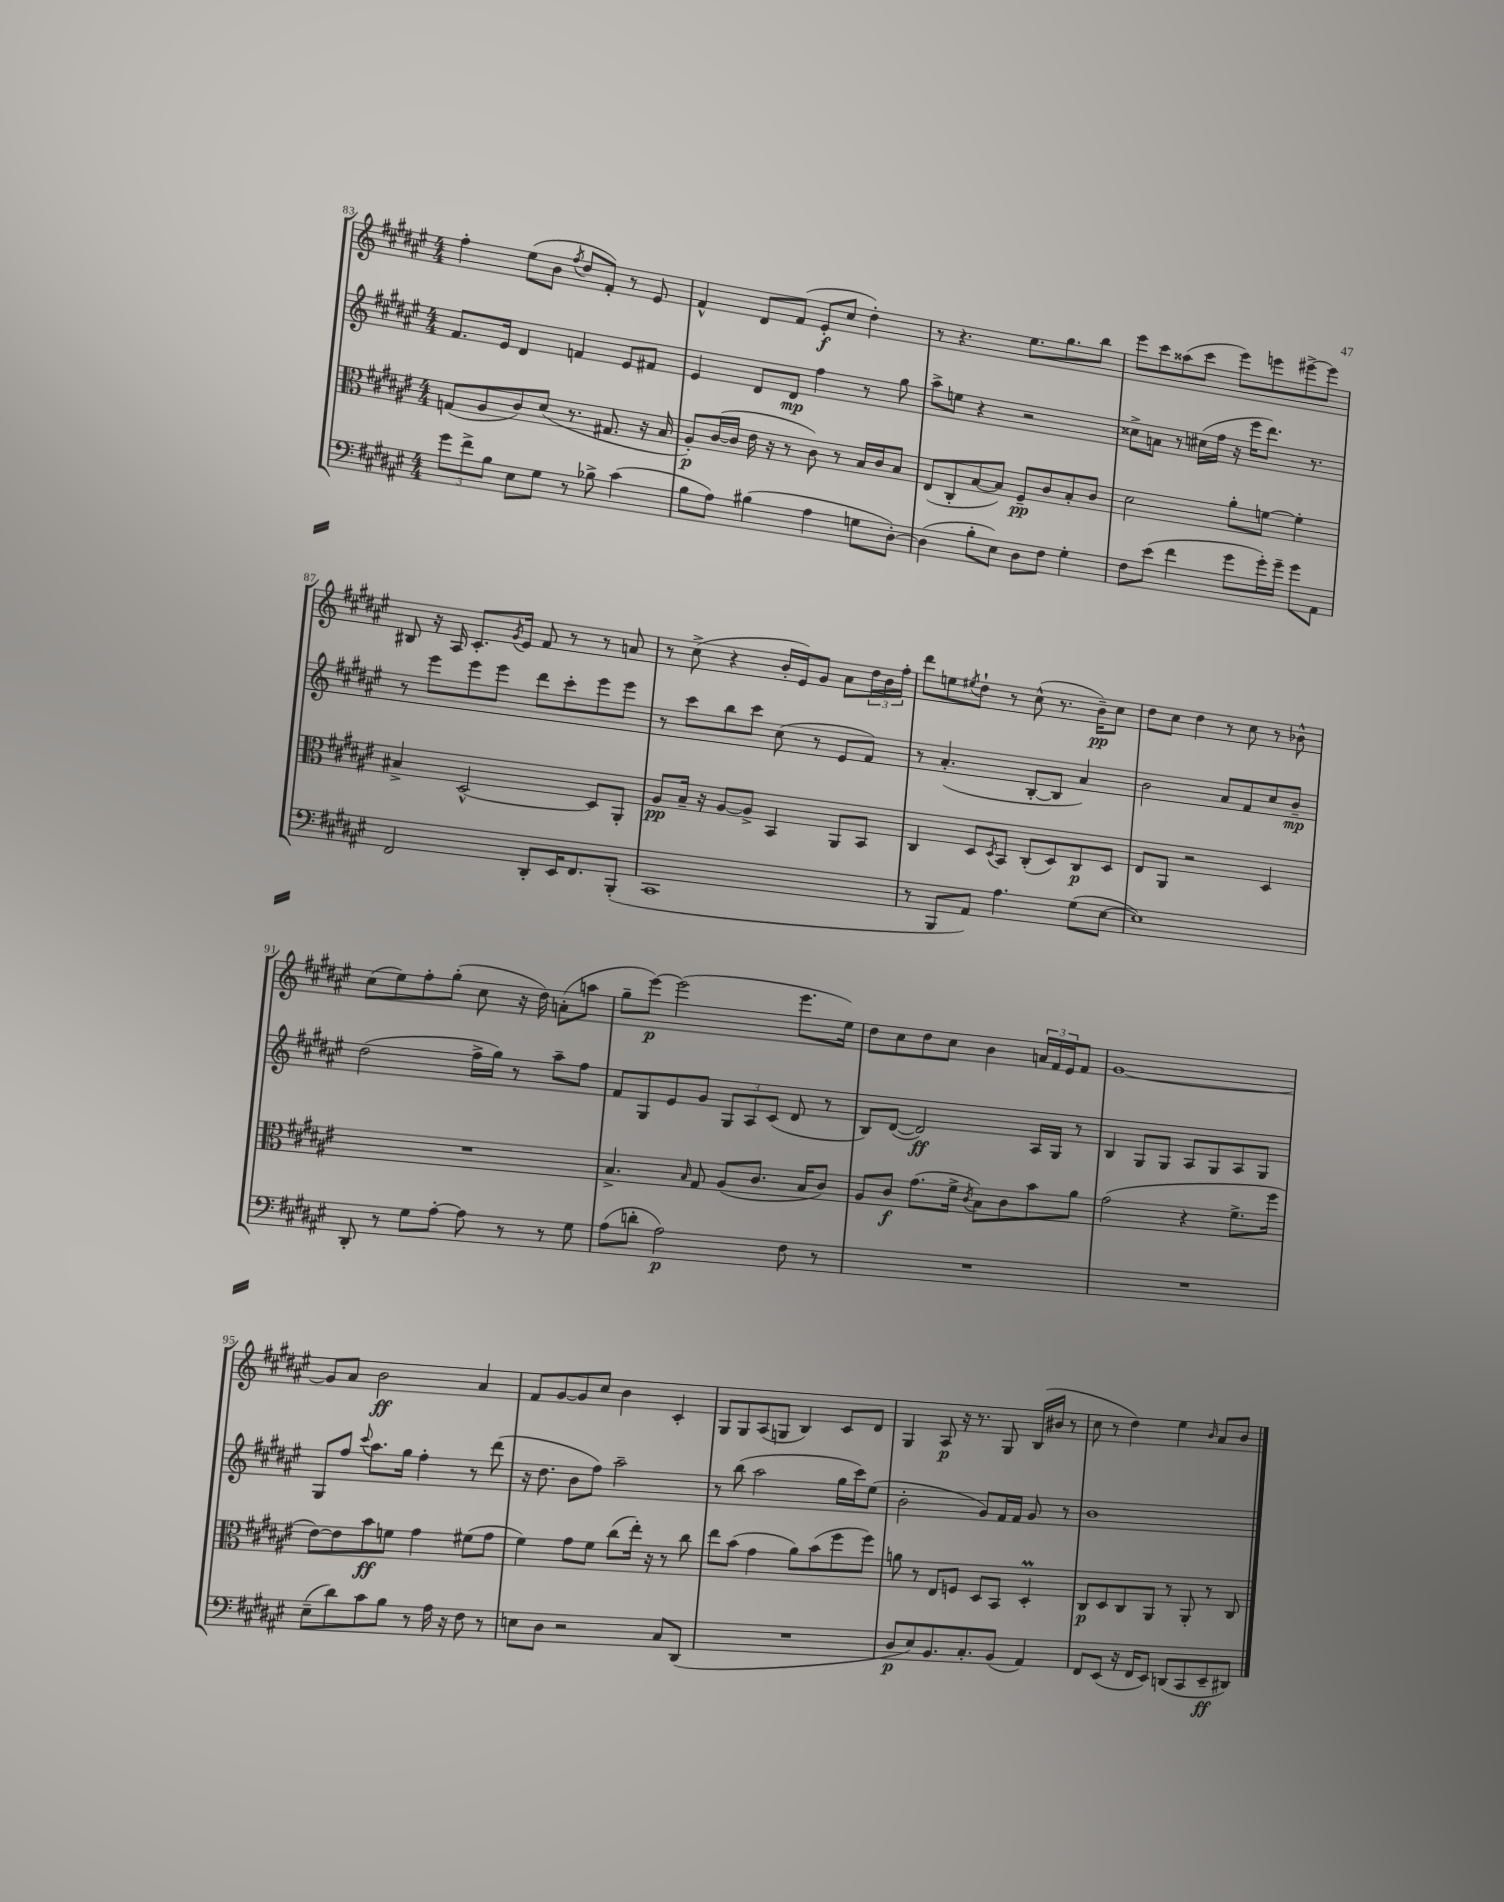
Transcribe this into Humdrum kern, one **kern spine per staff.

**kern	**kern	**kern	**kern
*staff4	*staff3	*staff2	*staff1
*clefF4	*clefC3	*clefG2	*clefG2
*k[f#c#g#d#a#e#]	*k[f#c#g#d#a#e#]	*k[f#c#g#d#a#e#]	*k[f#c#g#d#a#e#]
*M4/4	*M4/4	*M4/4	*M4/4
12g#\L	(8G/L	8.f#/L	4ff#'\
12f#^\	.	.	.
.	8A#/	.	.
12B\J	.	.	.
.	.	16e#/Jk	.
8E#\L	8c#/)	4d#/	(8ee#\L
8G#\J	(8d#/J	.	8b\J
.	.	.	8qff#/
8r	8.r	4f/	8dd#/L
8B-^\	.	.	8f#'/J)
.	8.G#/	.	.
(4c#\	.	8e#/L	8r
.	16r	8f#/J	8e#/
.	16B/	.	.
=	=	=	=
8B\L	8A#'/L)	4e#/	4f#^^/
8A#\J)	([16c#/L	.	.
.	16c#/]JJ	.	.
(4B#\	16e#\	8d#/L	8d#/L
.	16r	.	.
.	8r	8d#/J	(8f#/J
4A#\	8c#\)	4ff#\	8e#'/L
.	8r	.	8cc#/J
8G\L	16B/LL	8r	4dd#'\)
.	16c#/J	.	.
[8D#'\J)	8B/J	8gg#\	.
=	=	=	=
(4D#\]	(8E#/L	8aa#^\L	8r
.	8C#'/	8ee\J	4.r
8B'\L	[8B/	4r	.
8E#\J)	8B/]J)	.	.
8D#\L	8F#~/L	2r	8.ee#\L
8F#\J	8c#/	.	.
.	.	.	8.gg#\
4G#'\	8B'/	.	.
.	8c#/J	.	8bb\J
=	=	=	=
8F#\L	2d#\	8cc##^\L	8eee#\L
(8e#\J	.	8a\J	8ccc#\
4f#\	.	8r	(8aa##\
.	.	(16cc#\LL	8ccc#\J
.	.	16ff#\JJ	.
8g#\L	8a#'\L	16r	8eee#\L)
.	.	16eee#\LK	.
16g#'\L)	[8f\J	8.ddd#\J)	8eee\
16g#~\JJ	.	.	.
8g#\L	4f'\]	.	[8eee#^\
.	.	8.r	.
8AA#\J	.	.	8eee#\]J
=	=	=	=
2FF#/	4B#^/	8r	8B#/
.	.	8eee#\L	16r
.	.	.	16A#/
.	[2D#^^/	8eee#\	8.c#'/L
.	.	8eee#\J	.
.	.	.	8qg#/
.	.	.	16e#/Jk
8DD#'/L	.	8ddd#\L	8f#/
16EE#/K	.	8ccc#'\	8r
8.FF#/	.	.	.
.	8D#/]L	8eee#\	8r
(8BBB'/J	8AA#'/J	8eee#\J	8a/
=	=	=	=
1CC#	8A#/L	8r	8r
.	16B~/Jk	8ccc#\L	(8cc#^\
.	16r	.	.
.	[8A#/L	8bb\	4r
.	8A#^/]J	8ccc#\J	.
.	4BB/	(8cc#\	16b'/LL
.	.	.	16e#/J)
.	.	8r	8g#/J
.	8AA#/L	8e#/L	8a#\L
.	8BB/J	8f#/J)	24dd#\L
.	.	.	24b\
.	.	.	24ff#'\JJ
=	=	=	=
8r	4C#/	8r	8ddd#\L
8BBB/L	.	(4.a#'/	8ee\
.	.	.	8qee#/
8AA#/J)	8D#/L	.	8dd#`\J
.	8qD#/	.	.
4.A#\	8BB/J	.	8r
.	(8C#'/L	[8B'/L	(8cc#^^\
.	8D#/)	8B/]J	8.r
(8G#\L	8C#/	4a#/)	.
.	.	.	16b~\LK)
[8E#\J	8D#/J	.	8cc#\J
=	=	=	=
1E#])	8E#/L	2b\	8dd#\L
.	8AA#/J	.	8cc#\J
.	2r	.	4dd#\
.	.	8a#/L	8r
.	.	8f#/	8cc#\
.	4D#/	8cc#/	8r
.	.	8b~/J	8b-^^\
=	=	=	=
8DD#'/	1r	(2dd#\	(8cc#\L
8r	.	.	8ee#\)
8G#\L	.	.	8ff#'\
[8A#'\J	.	.	(8gg#'\J
8A#\]	.	16ff#^\LL	8cc#\
.	.	16gg#\JJ)	.
8r	.	8r	16r
.	.	.	16dd#\)
8r	.	8aa#~\L	(8a'\L
8G#\	.	8ff#\J	8aa\J
=	=	=	=
(8A#\L	4.B^/	8f#/L	8gg#~\L
8d'\J	.	8G#/	[8eee#\J)
2A#\)	.	8e#/	(2eee#\]
.	16qqB/	.	.
.	8G#/	8g#/J	.
.	(8A#/L	12G#/L	.
.	.	12A#/	.
.	8.c#/J	.	.
.	.	(12c#/J	.
8F#\	.	8d#/	8.eee#\L
.	16B/LK	.	.
8r	8c#/J)	8r	.
.	.	.	16ee#\Jk)
=	=	=	=
1r	8A#/L	8B/L)	8dd#\L
.	8c#/J	([8d#/J	8cc#\
.	(8.g#\L	2d#/])	8dd#\
.	.	.	8cc#\J
.	16f#^\Jk	.	.
.	8qc#/	.	.
.	8B\L)	.	4b\
.	8c#\	.	.
.	8b\	16A#/LL	24a/LL
.	.	.	24f#/
.	.	16G#/JJ	.
.	.	.	24e#/J
.	8a#\J	8r	8f#/J
=	=	=	=
1r	(2g#\	4B/	[1g#
.	.	8G#/L	.
.	.	8G#/J	.
.	4r	8A#/L	.
.	.	8G#/	.
.	8.f#^\L	8A#/	.
.	.	8G#/J	.
.	16ff#\Jk	.	.
=	=	=	=
(8E#~\L	[8e#\L)	8G#/L	8g#/]L
8d#\)	8e#\]	8ff#/J	8a#/J
.	.	8qqccc#/	.
8c#\	8b\	8.aa#\L	2b\
8B\J	8f\J	.	.
.	.	16gg#\Jk	.
8r	4g#\	4ff#'\	.
16A#\	.	.	.
16r	.	.	.
8F#\	(8f#\L	8r	4a#/
8r	8g#\J	(8ddd#\	.
=	=	=	=
8E\L	4f#\)	16r	8f#/L
.	.	8.dd#\	.
8D#\J	.	.	[8g#/
2r	8g#\L	8b\L	8g#/]
.	8f#\J	8ff#\J)	8cc#/J
.	(8cc#\L	2aa#~\	4b\
.	16ee#'\Jk)	.	.
.	16r	.	.
8C#/L	8r	.	4c#'/
(8DD#/J	8cc#\	.	.
=	=	=	=
1r	8ee#\L	8r	8G#/L
.	(8b\J	(8bb\	8G#/
.	4g#\	2aa#\	(8A#/
.	.	.	8G/J
.	8a#\L)	.	4B/)
.	(8b\	.	.
.	8ff#\	16gg#\LL	8c#/L
.	.	16ccc#\J)	.
.	8ff#\J)	(8ee#\J	8d#/J
=	=	=	=
8D#/L	8a\	2b'\	4G#/
8E#/)	8r	.	.
8.BB/	8E#/L	.	8A#/
.	8F/J	.	16r
8.C#'/	.	.	8.r
.	8D#/L	8g#/L)	.
(8BB/J	8BB/J	16f#/L	8G#/
.	.	16f#/JJ	.
4AA#/)	4D#'/	8g#/	(16B/LL
.	.	.	16b#/JJ
.	.	8r	8r
=	=	=	=
8FF#/L	8C#/L	1b	8cc#\
(8EE#/J	8D#/	.	8r
16r	8C#/	.	4dd#\)
16FF#/LK	.	.	.
8EE#/J)	8AA#/J	.	.
(8DD/L	8r	.	4ee#\
8CC#/	8AA#'/	.	.
.	.	.	16qqb/
8EE#~/	8r	.	8a#/L
8DD#/J)	8C#/	.	8b/J
==	==	==	==
*-	*-	*-	*-
